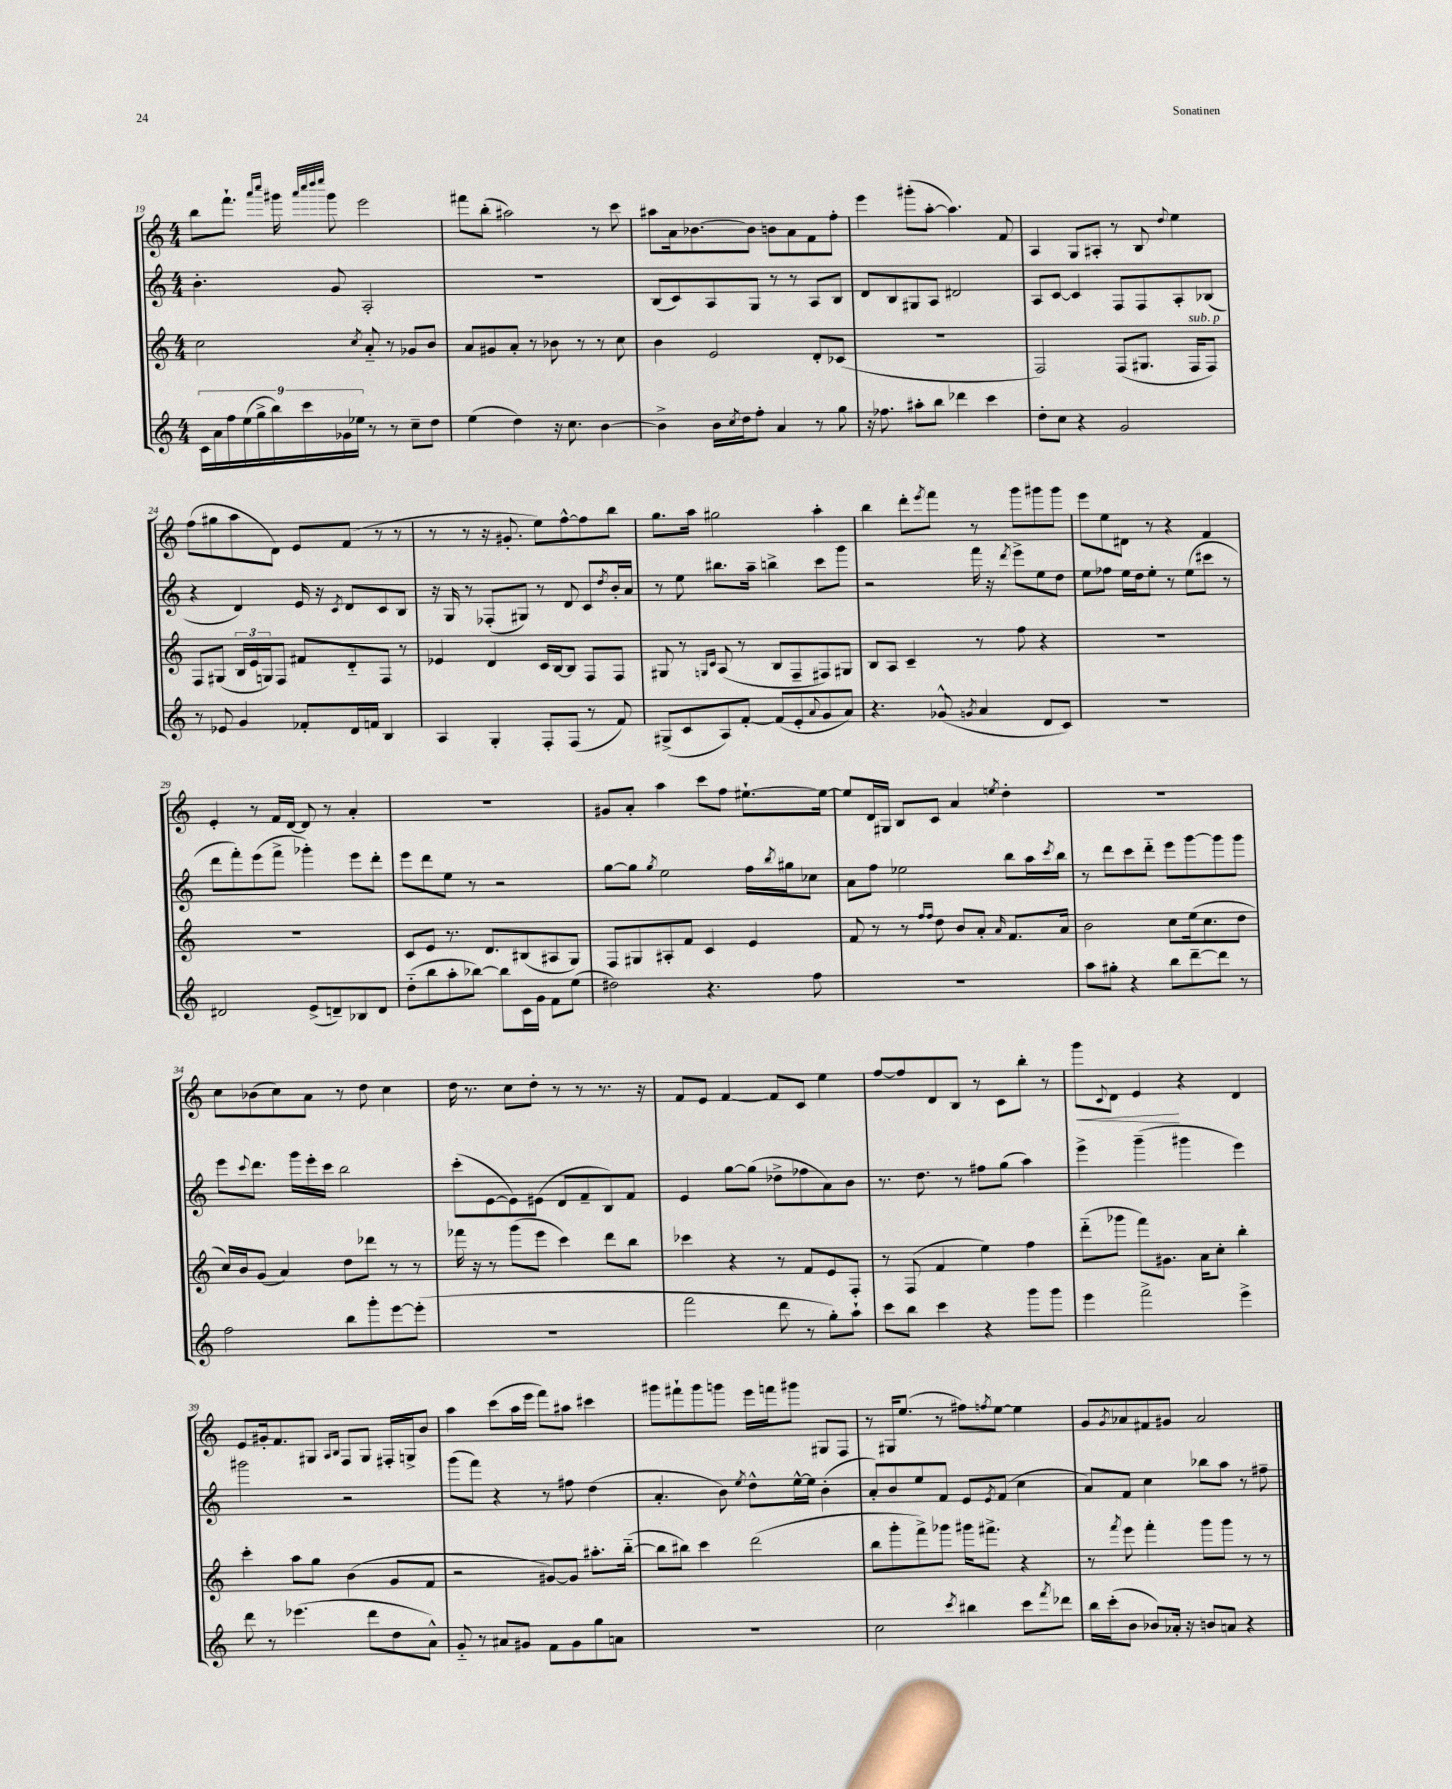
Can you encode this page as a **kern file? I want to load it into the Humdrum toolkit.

**kern	**kern	**kern	**kern	**dynam
*part4	*part3	*part2	*part1	*part1
*staff4	*staff3	*staff2	*staff1	*staff1
*clefG2	*clefG2	*clefG2	*clefG2	*
*k[]	*k[]	*k[]	*k[]	*
*M4/4	*M4/4	*M4/4	*M4/4	*
=19	=19	=19	=19	=19
18c\LL	2cc\	4.b'\	8bb\L	.
18a\	.	.	.	.
18ff\	.	.	.	.
.	.	.	8.fff`\J	.
(18ee\	.	.	.	.
18gg^\	.	.	.	.
18bb\)	.	.	.	.
.	.	.	16qqaaa/LL	.
.	.	.	16qqcccc/JJ	.
.	.	.	16ggg#X\	.
18ccc\	.	.	.	.
.	.	.	32qqaaa/LLL	.
.	.	.	32qqcccc/	.
.	.	.	32qqdddd/	.
.	.	.	32qqeeee/JJJ	.
.	.	8g/	8ggg#\	.
18g-X\	.	.	.	.
18ee-X\JJ	.	.	.	.
.	8qcc/	.	.	.
8r	8a/	2A'/	2eee\	.
8r	8r	.	.	.
8cc~\L	8g-X/L	.	.	.
8dd\J	8b/J	.	.	.
=20	=20	=20	=20	=20
(4ee\	8a/L	1r	8fff#X\L	.
.	8g#X/	.	(8bb'\J	.
4dd\)	8a'/J	.	2aa#X\)	.
.	8r	.	.	.
16r	8b-X\	.	.	.
8.cc\	.	.	.	.
.	8r	.	.	.
[4b\	8r	.	8r	.
.	8cc\	.	8ccc\	.
=21	=21	=21	=21	=21
4b^\]	4b\	(8B/L	8aa#X\L	.
.	.	8c/)	16a\k	.
.	.	.	[8.b-X\	.
16b\LL	2e/	8A/	.	.
8qcc/	.	.	.	.
16dd\J	.	.	.	.
8ff'\J	.	8G/J	8b-\J]	.
4a/	.	8r	8bn\L	.
.	.	8r	8a\	.
8r	8d'/L	8A/L	8f\	.
8gg\	(8c-X/J	8B/J	8ff'\J	.
=22	=22	=22	=22	=22
16r	1r	8d/L	4eee\	.
8.ff-X\	.	.	.	.
.	.	8B/	.	.
8aa#X'\L	.	8G#X/	(8ggg#X'\L	.
8bb\J	.	8A/J	[8aa'\J	.
4ddd-X\	.	2d#X/	4.aa\])	.
4ccc\	.	.	.	.
.	.	.	8f/	.
=23	=23	=23	=23	=23
8dd'\L	2F/)	8A/L	4A/	.
8cc\J	.	[8c/J	.	.
4r	.	4c/]	8G/L	.
.	.	.	8A#X'/J	.
2g/	(8F/L	8F/L	8r	.
.	8.G#X/J	8F/	8B/	.
.	.	.	8qqdd/	.
.	.	8A'/	4ee\	.
!	!LO:TX:a:i:t=sub. p	!	!	!
.	16F/KL	.	.	.
.	8F/J)	(8B-X/J	.	.
!!LO:LB:g=z
=24	=24	=24	=24	=24
8r	8F/L	4r	(8ff\L	.
8e-X/	(8G#X/J	.	8gg#X\	.
4g/	24B/LL	4d/)	8aa\	.
.	24e/	.	.	.
.	24Gn/J)	.	.	.
.	8F/J	.	8d\J)	.
8f-X'/L	8f#X/L	16e/	8e/L	.
.	.	16r	.	.
.	.	8qc/	.	.
16d/L	8d/	8d/L	(8f/J	.
16fn/JJ	.	.	.	.
4B/	8F/J	8c/	8r	.
.	8r	8B/J	8r	.
=25	=25	=25	=25	=25
4A/	4e-X/	16r	8r	.
.	.	16G/	.	.
.	.	8r	8r	.
4G'/	4d/	(8F-X'/L	16r	.
.	.	.	8.g#X'/	.
.	.	8G#X/J)	.	.
8F'/L	16c/LL	8r	8ee\L)	.
.	[16B/J	.	.	.
(8F/J	8B/J]	8d/	[8ff^^\	.
8r	8F/L	8c/L	8ff\]	.
.	.	8qdd/	.	.
8f/)	8F/J	16b'/L	8bb\J	.
.	.	16a/JJ	.	.
=26	=26	=26	=26	=26
(8G#X^/L	8G#X/	8r	8.gg\L	.
8c/	8r	8ee\	.	.
.	.	.	16aa\Jk	.
.	16qqGn/LL	.	.	.
.	16qqc/JJ	.	.	.
8A/)	(8A/	8.bb#X\L	2gg#X\	.
[8f'/J	8r	.	.	.
.	.	16aa~\Jk	.	.
(8f/L]	8B/L	4bbn^\	.	.
8e'/	8F~/	.	.	.
8qqa/	.	.	.	.
8g/	8F#X/)	8ccc\L	4aa'\	.
8a/J)	8G#X/J	8ggg\J	.	.
=27	=27	=27	=27	=27
4.r	8B/L	2r	4bb\	.
.	8A/J	.	.	.
.	4c~/	.	8ddd'\L	.
.	.	.	8qeee/	.
(8g-X^^/	.	.	8fff\J	.
8qgn/	.	.	.	.
4a/	8r	16fff\	8r	.
.	.	16r	.	.
.	.	8qddd/	.	.
.	8ff\	8eee^\L	8ggg\L	.
8d/L	4r	8ee\	8ggg#X\	.
8c/J)	.	8dd\J	8ggg#\J	.
=28	=28	=28	=28	=28
1r	1r	8ee\L	8eee\L	.
.	.	8ff-X\J	8ee\	.
.	.	16ee\LL	8d#X\J	.
.	.	16dd\J	.	.
.	.	8ee'\J	8r	.
.	.	8r	4r	.
.	.	(8ee\L	.	.
.	.	8ccc#X\J	4f/	.
.	.	8r	.	.
!!LO:LB:g=z
=29	=29	=29	=29	=29
2d#X/	1r	8ddd\L	4e'/	.
.	.	8fff'\)	.	.
.	.	(8eee\	8r	.
.	.	8fff^\J	16f/LL	.
.	.	.	[16d/JJ	.
(8e^/L	.	4ggg-X'\)	8d/]	.
8dn~/)	.	.	8r	.
8B-X/	.	8eee\L	4a'/	.
8d/J	.	8ddd'\J	.	.
=30	=30	=30	=30	=30
(8dd\L	8c/L	8eee\L	1r	.
8bb\	8e/J	8ddd\	.	.
8aa'\	8.r	8ee\J	.	.
[8bb-X\J)	.	8r	.	.
.	8.d/L	.	.	.
8bb-\L]	.	2r	.	.
16c\L	(8B#X/	.	.	.
16g\JJ	.	.	.	.
8f\L	8A#X/	.	.	.
(8ee\J	8G/J)	.	.	.
=31	=31	=31	=31	=31
2dd#X\)	8F/L	[8gg\L	8g#X/L	.
.	8G#X/	8gg\J]	8a'/J	.
.	.	8qgg/	.	.
.	8A#X'/	2ee\	4aa\	.
.	8f/J	.	.	.
4.r	4c/	.	8ccc\L	.
.	.	.	8ff\J	.
.	4e/	16ff\LL	[8.ee#X`\L	.
.	.	8qbb/	.	.
.	.	16gg#X\J	.	.
8ff\	.	8cc-X\J	.	.
.	.	.	16ee#\Jk_	.
=32	=32	=32	=32	=32
1r	8f/	8a\L	8ee#/L]	.
.	8r	8ff\J	16d/L	.
.	.	.	16G#X/JJ	.
.	8r	2ee-X\	8B/L	.
.	16qqff/LL	.	.	.
.	16qqff/JJ	.	.	.
.	8dd\	.	8c/J	.
.	8b/L	.	4a/	.
.	8a'/J	.	.	.
.	16qqa/	.	8qeen/	.
.	8.f/L	8bb\L	4dd'\	.
.	.	16aa\L	.	.
.	.	8qccc/	.	.
.	16a/Jk	16bb\JJ	.	.
=33	=33	=33	=33	=33
8aa\L	2b\	8r	1r	.
8gg#X'\J	.	8ddd\L	.	.
4r	.	8ccc\	.	.
.	.	8ddd\J	.	.
8bb\L	8cc\L	8eee\L	.	.
[8ddd~\	(16ee\k	[8ggg\	.	.
.	8.cc\	.	.	.
8ddd\J]	.	8ggg\]	.	.
8r	8dd\J	8ggg\J	.	.
!!LO:LB:g=z
=34	=34	=34	=34	=34
2ff\	16cc/LL)	8eee\L	8cc\L	.
.	16b/J	.	.	.
.	.	8qqccc/	.	.
.	(8g/J	8.ddd\J	(8b-X\	.
.	4a/)	.	8cc\)	.
.	.	16ggg\LL	.	.
.	.	16eee'\	8a\J	.
.	.	16ccc\JJ	.	.
8bb\L	8dd\L	2bb\	8r	.
8ggg'\	8ddd-X\J	.	8dd\	.
[8eee\	8r	.	4cc\	.
(8eee'\J]	8r	.	.	.
=35	=35	=35	=35	=35
1r	16fff-X\	(8ccc'\L	16dd\	.
.	16r	.	8.r	.
.	8r	[8e\	.	.
.	(8ggg\L	8e\])	8cc\L	.
.	8eee\J	(8e#X\J	8dd'\J	.
.	4ccc\)	8d/L	8r	.
.	.	8f~/	8r	.
.	8ddd\L	8B/)	8.r	.
.	8bb\J	8f/J	.	.
.	.	.	16r	.
=36	=36	=36	=36	=36
2fff\	4ccc-X\	4e/	8f/L	.
.	.	.	8e/J	.
.	4r	[8gg\L	[4f/	.
.	.	(8gg\J]	.	.
8ddd\	8r	8dd-X^\L	8f/L]	.
8r	8f/L	8ff-X\	8c/J	.
8gg'\L)	8e/	8a\)	4ee\	.
8aa`\J	8F'/J	8b\J	.	.
=37	=37	=37	=37	=37
8ccc\L	8r	8.r	[8ff/L	.
8bb\J	(8F/	.	8ff/]	.
.	.	8.dd\	.	.
4ccc\	4f/	.	8d/	.
.	.	8r	8B/J	.
4r	4ee\)	8ff#X\L	8r	.
.	.	(8gg\J	8c\L	.
8ggg\L	4ff\	4aa\)	8bb'\J	.
8ggg\J	.	.	8r	.
=38	=38	=38	=38	=38
!	!	!	!	!LO:HP:b
4eee\	(8ddd\L	4eee^\	8ggg\L	<
.	.	.	8qqc/	.
.	8ggg-X\J	.	8d\J	.
2fff^\	8fff\L)	(4ggg~\	4e/	.
.	8.g#X\J	.	.	.
.	.	4ggg#X\	4r	[
.	16a\KL	.	.	.
.	8cc'\J	.	.	.
4eee^\	4bb'\	4eee\)	4d/	.
!!LO:LB:g=z
=39	=39	=39	=39	=39
8ddd\	4ccc'\	2ggg#X\	8e/L	.
8r	.	.	16g#X'/k	.
.	.	.	8.f/	.
(4.eee-X\	8aa\L	.	.	.
.	8gg\J	.	8G#X/J	.
.	.	.	16qqA/LL	.
.	.	.	16qqB/JJ	.
.	(4b\	2r	8F/L	.
8ddd\L	.	.	8G#/J	.
8dd\	8g/L	.	16F#X'/LL	.
.	.	.	16Gn^/J	.
8a^^\J)	8f/J	.	8b/J	.
=40	=40	=40	=40	=40
8g/	2r	(8ggg\L	4aa\	.
8r	.	8fff\J)	.	.
8a#X/L	.	4r	(8ccc\L	.
8g#X/J	.	.	16aa\L	.
.	.	.	16eee\JJ	.
8f\L	[8g#X/L)	8r	8fff\L)	.
8g#\	8g#/J]	8ff#X\	8aa#X\J	.
8gg\	8.aa#X'\L	(4dd\	4ccc#X\	.
8an\J	.	.	.	.
.	([16bb\Jk	.	.	.
=41	=41	=41	=41	=41
1r	8bb\L]	4.a'/	8ggg#X\L	.
.	8bb#X\J)	.	8fff#X`\	.
.	4ccc\	.	8ggg#\	.
.	.	8b\)	8gggn\J	.
.	.	8qee/	.	.
.	(2ddd\	8dd^^\L	16eee\LL	.
.	.	.	16fffn\J	.
.	.	[16ee^^\L	8ggg#X\J	.
.	.	16ee\JJ]	.	.
.	.	(4b'\	8G#X/L	.
.	.	.	8F/J	.
=42	=42	=42	=42	=42
2cc\	8bb\L	8a'/L)	8r	.
.	8ggg'\	8b/	16G#X/KL	.
.	.	.	(8.ee/J	.
.	8fff^\)	8ee/	.	.
.	8ggg-X\J	8f/J	8r	.
8qccc/	.	.	.	.
4bb#X\	16ggg#X\KL	8e/L	8ff#X\L)	.
.	8.fff#X^\J	.	.	.
.	.	8qe/	8qffn/	.
.	.	(8f/J	[8ee\J	.
8ccc\L	4r	4cc\	4ee\]	.
8qfff/	.	.	.	.
8ddd-X\J	.	.	.	.
=43	=43	=43	=43	=43
16bb\LL	8r	8a/L)	8g/L	.
(16ccc'\J	.	.	.	.
.	8qfff/	.	8qg/	.
8b\J	8eee\	8f/J	8a-X/	.
8b-X/L)	4fff'\	4cc\	8f#X/	.
16a-X'/Jk	.	.	8g#X/J	.
16r	.	.	.	.
8bn/L	8ggg\L	8bb-X\L	2a-/	.
8an/J	8ggg\J	8aa\J	.	.
4r	8r	8r	.	.
.	8r	8ff#X~\	.	.
==	==	==	==	==
*-	*-	*-	*-	*-
